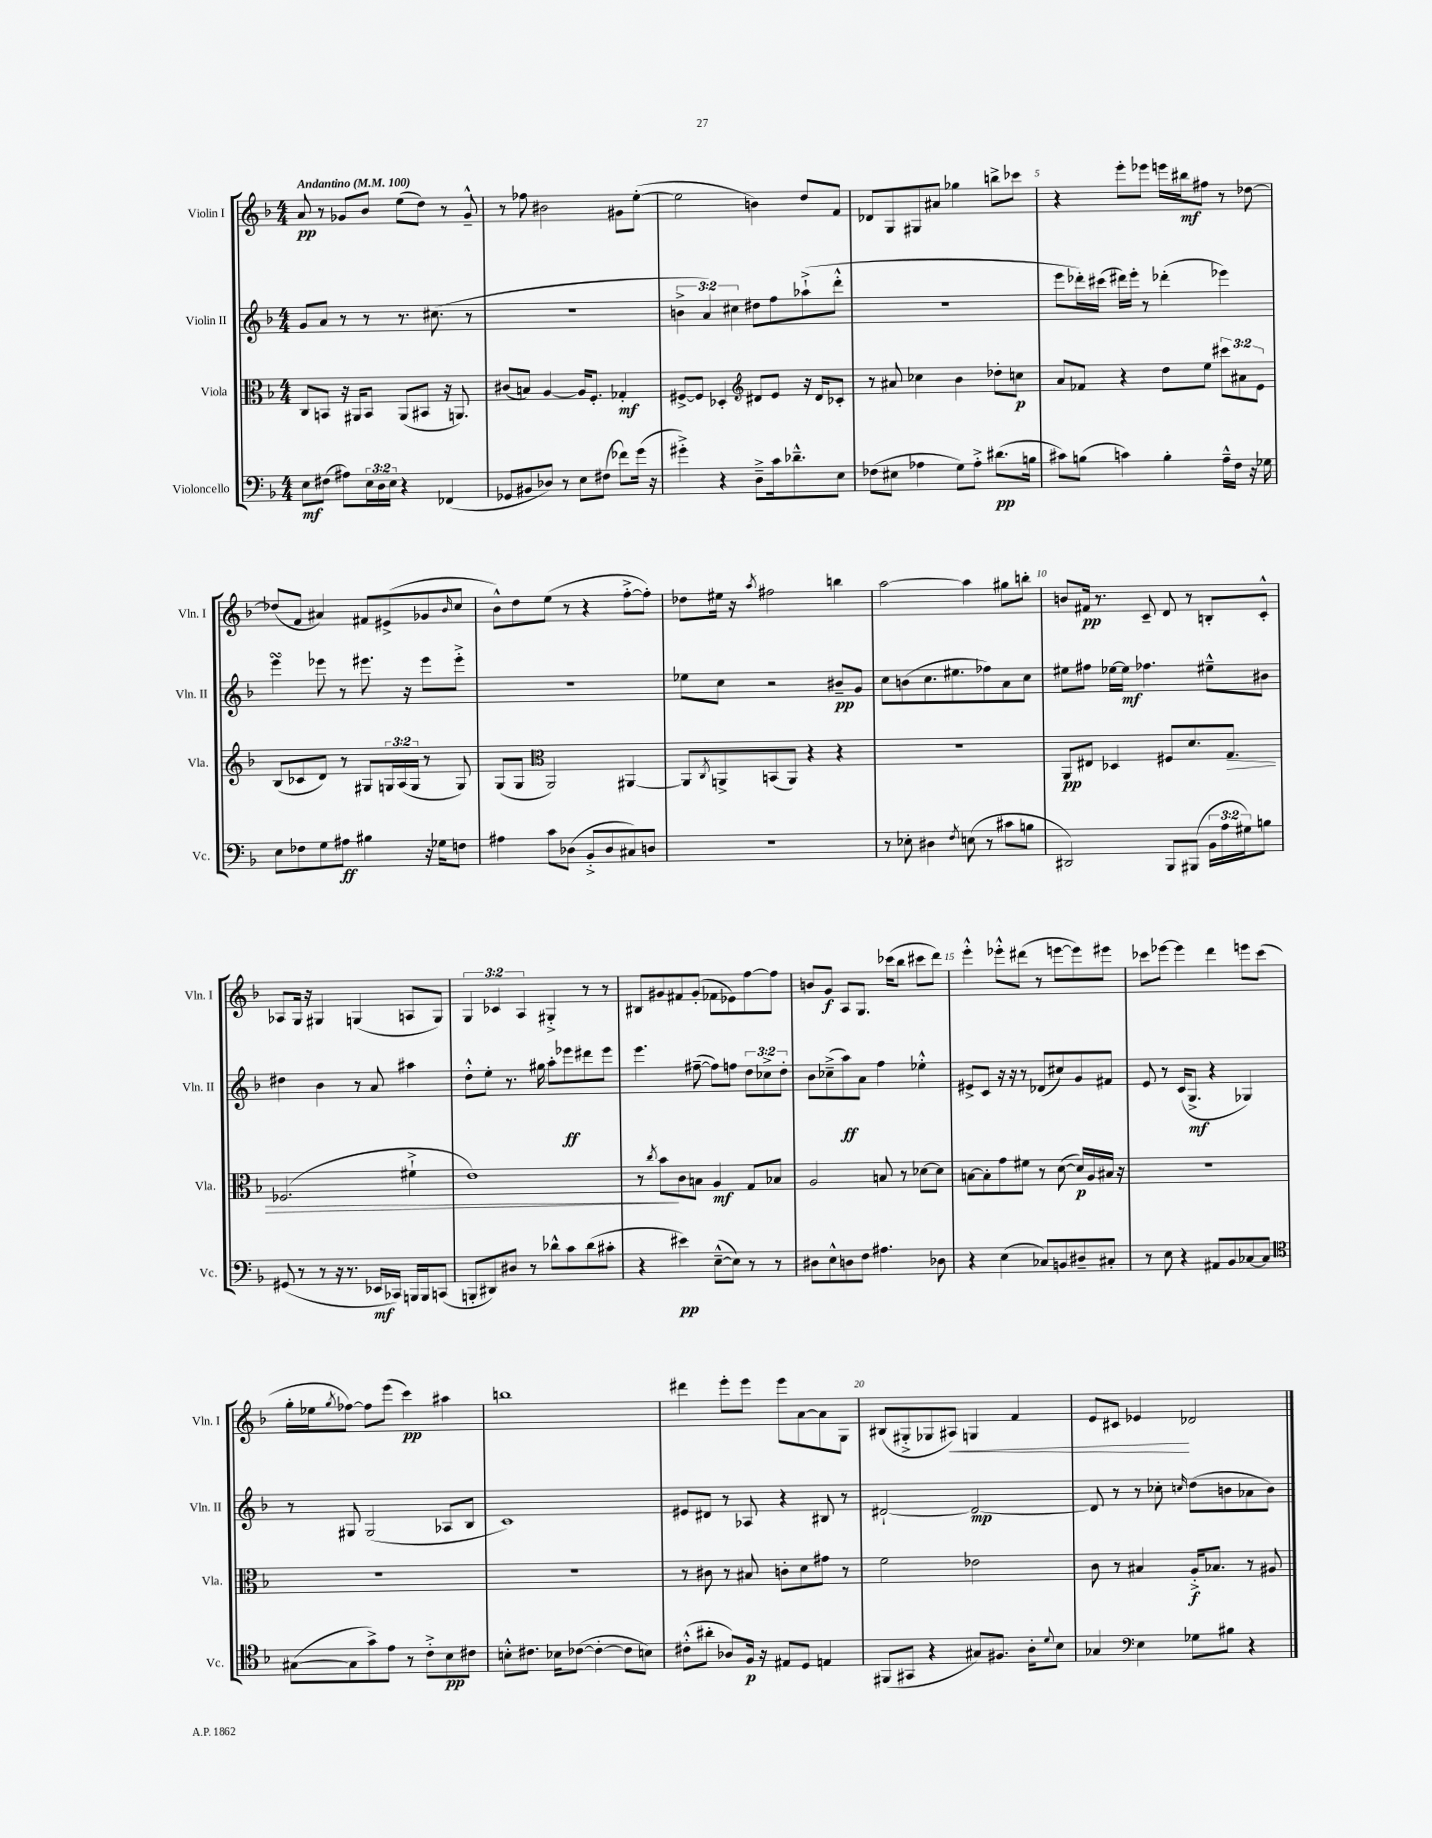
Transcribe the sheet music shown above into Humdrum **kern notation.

**kern	**kern	**kern	**kern
*staff4	*staff3	*staff2	*staff1
*clefF4	*clefC3	*clefG2	*clefG2
*k[b-]	*k[b-]	*k[b-]	*k[b-]
*M4/4	*M4/4	*M4/4	*M4/4
*MM100	*MM100	*MM100	*MM100
8E\L	8C/L	8g/L	8a/
(8F#\J	8BB/J	8a/J	8r
8A#\L)	16r	8r	8g-/L
.	16AA#/LK	.	.
24E\L	8BB/J	8r	8b-/J
24D\	.	.	.
24E\JJ	.	.	.
4r	(8AA#/L	8.r	(8ee\L
.	8BB#/J	.	8dd\J)
.	.	(8.cc#\	.
(4FF-/	16r	.	8r
.	8.AA/)	.	.
.	.	8r	8g-~^^/
=	=	=	=
8GG-/L	(8c#/L	1r	8r
8BB#/	8B/J)	.	8ff-\
8D-/J)	[4A/	.	2b#\
8r	.	.	.
8E\L	16A/]LK	.	.
.	8.F'/J	.	.
(8F#\J	.	.	.
8f-\L)	4G-'/	.	8g#\L
(16g\Jk	.	.	([8ee'\J
16r	.	.	.
=	=	=	=
4g#'^\)	[8F#^/L	6b^\	2ee\]
.	8F#/]J	.	.
.	.	6a/)	.
4r	4D-'/	.	.
.	.	6cc#\	.
*	*clefG2	*	*
8D~^\L	8d#/L	8dd#\L	4b\)
16c\k	8e/J	8ff\	.
8.d-~^^\	.	.	.
.	16r	(8aa-`^\	8dd/L
.	16d#/LK	.	.
8E\J	8c-'/J	8ddd'^^\J	8f/J
=	=	=	=
(8F-\L	8r	1r	8d-/L
8E#\J	8a#/	.	8G/
4A-\	4cc-\	.	8G#/
.	.	.	8a#/J
8G\L)	4b-\	.	4gg-\
8A-'^\J	.	.	.
(8.d#\L	8dd-'\L	.	8bb^\L
.	8cc\J	.	8ccc-\J
16B\Jk	.	.	.
=	=	=	=
8c#\L)	8a/L	8eee\L	4r
(8B\J	8f-/J	16ddd-'\L)	.
.	.	(16ccc#\JJ	.
4c\)	4r	16ddd#\LL)	8eee'\L
.	.	16eee'\JJ	.
.	.	8r	8eee-\J
4B'\	8dd\L	(4ddd-'\	16eee\LL
.	.	.	16bb#\J
.	8ee\J	.	8ff#\J
16A~^^\LL	12ccc#\L	4eee-\)	8r
16F\JJ	.	.	.
.	12a#\	.	.
16r	.	.	[8dd-\
.	12e\J	.	.
16G-\	.	.	.
=	=	=	=
8E\L	(8B-/L	4eee\	(8dd-/]L
8F-\	8c-/	.	8f/J
8G\	8d/J)	8eee-\	4a#/)
8A#\J	8r	8r	.
4B#\	8G#/L	8.eee#\	8f#/L
.	24G/L	.	(8e#^/
.	(24A/	.	.
.	.	16r	.
.	24G/JJ	.	.
16r	8r	8eee#\L	8g-/
16G-\LK	.	.	.
.	.	.	16qqb-/
8F\J	8G/)	8eee#'^\J	8cc/J
=	=	=	=
4A#\	(8G/L	1r	8b-^^\L)
.	8G/J	.	8dd\
*	*clefC3	*	*
8c\L	2AA/)	.	(8ee\J
(8D-\J	.	.	8r
8BB-'^/L	.	.	4r
8D-/	.	.	.
8C#/)	[4AA#/	.	[8ff'^\L
8D/J	.	.	8ff'\]J)
=	=	=	=
1r	8AA#/]L	8ee-\L	8dd-\L
.	8qC/	.	.
.	8AA^/	8cc\J	16ee#\Jk
.	.	.	16r
.	.	.	8qaa/
.	(8BB/	2r	2ff#\
.	8AA/J)	.	.
.	4r	.	.
.	4r	8b#~/L	4bb\
.	.	8g/J	.
=	=	=	=
8r	1r	8cc\L	[2aa\
8E-'\	.	(8b\	.
4D#\	.	8.cc\	.
.	.	8.ee#\	.
8qF/	.	.	.
(8E\	.	.	4aa\]
8r	.	8ff-\)	.
8c#\L	.	8a\	8gg#\L
8B\J	.	8cc\J	8bb'\J
=	=	=	=
2DD#/)	8AA/L	8ee#\L	8b/L
.	8E#/J	8ff#\J	16f#/Jk
.	.	.	8.r
.	4D-/	[16ee-\LL	.
.	.	16ee-\]JJ	.
.	.	4.ff-\	8c~/
8BBB-/L	8F#/L	.	8d/
(8BBB#/J	8.d/	.	8r
24BB-\LL	.	8ee#~^^\L	8B'/L
24A\	.	.	.
.	8.G/J	.	.
24G#\J)	.	.	.
8B\J	.	8b#\J	8c'^^/J
=	=	=	=
(8GG#/	(2.F-/	4dd#\	8A-/L
8r	.	.	16G/Jk
.	.	.	16r
8r	.	4b-\	4G#/
16r	.	.	.
8.r	.	.	.
.	.	8r	(4G/
16EE-/LL	.	8a/	.
16CC-/JJ)	.	.	.
16BBB/LL	4f#`^\	4aa#\	8A/L
16BBB/J	.	.	.
(8CC/J	.	.	8G/J)
=	=	=	=
8BBB'/L	1e)	8dd'^^\L	6G/
8DD#/)	.	8ee'\J	.
.	.	.	6c-/
8D#/J	.	8.r	.
.	.	.	6A/
8r	.	.	.
.	.	16gg#\	.
8d-^^\L	.	8aa'\L	4G#'^/
8c\	.	8eee-\	.
(8d-\	.	8ddd#\	8r
8c#'\J	.	8eee-\J	8r
=	=	=	=
4r	8r	4.eee\	8B#/L
.	8qcc/	.	.
.	8b-\L	.	8g#/
4e#\)	8c\	.	8f#/
.	8B\J	([8ff#~\	(8g#'/J
([8E~^^\L	4A/	8ff#\]L)	8f-\L
8E\]J)	.	8ff\J	8e-\)
8r	8G/L	12dd\L	[8ff\
.	.	12cc-^\	.
8r	8B-/J	.	8ff\]J
.	.	12dd'\J	.
=	=	=	=
8D#\L	2A/	8b-\L	8b/L
8E^^\	.	(8cc-~^\	8g/J
8D\	.	8aa\)	8A/L
8F\J	.	8a\J	8.G/J
4.A#\	8B/	4ff\	.
.	.	.	(16ccc-\LK
.	8r	.	8bb-\J
.	[8d-\L	4ee-'^^\	8ccc#\L
8D-\	8d-\]J	.	8ddd\J)
=	=	=	=
4r	[8B\L	8e#^/L	4eee'^^\
.	8B'\]	8c/J	.
(4E\	8g\	16r	8eee-'^^\L
.	.	16r	.
.	8f#\J	8r	(8ddd#\J
8C-/L)	8r	(8d-/L	8r
8BB/	([8d\	8cc#/)	[8eee\L
8D#~/	16d/]LL)	8g/	8eee\])
.	16A/	.	.
8C#'/J	16B#/JJ	8f#/J	8eee#\J
.	16r	.	.
=	=	=	=
8r	1r	8e/	8ccc-\L
8E\	.	8r	[8eee-\J
4r	.	(16c/LK	4eee-\]
.	.	8.G^/J	.
8AA#/L	.	4r	4ddd\
8BB-/	.	.	.
[8C-/	.	4G-/)	8eee\L
8C-/]J	.	.	(8ccc-\J
=	=	=	=
*clefC4	*	*	*
([8G#\L	1r	8r	16gg'\LL
.	.	.	16ee-\J
.	.	.	8qgg/
8G#\]	.	8G#/	[8ff-\J)
8g^\)	.	(2G#/	8ff-\]L
8e\J	.	.	(8eee\J
8r	.	.	4ccc\)
8c'^\L	.	.	.
8B-\	.	8A-/L	4aa#\
8c#\J	.	8B-/J	.
=	=	=	=
8B'^^\L	1r	1c)	1bb
8.c#\J	.	.	.
16B-\LK	.	.	.
([8c-\J	.	.	.
4c-'\_	.	.	.
8c-\]L	.	.	.
8B\J)	.	.	.
=	=	=	=
(8c#'^^\L	8r	8e#/L	4ddd#\
8a#'\J	8c#\	8d#/J	.
8A-/L)	8r	8r	8eee'\L
16F/Jk	8B#/	8A-/	8eee\J
16r	.	.	.
8E#/L	8c'\L	4r	8eee\L
8D/J	8d\	.	[8a\
4E/	8g#\J	8B#/	8a\]
.	8r	8r	8G\J
=	=	=	=
(8FF#/L	2f\	[2d#`/	(8B#/L
8GG#/J	.	.	8G#'^/
4r	.	.	8G-/
.	.	.	8A#/J)
8G#/L)	2e-\	2d#/_	4G/
8.F#/J	.	.	.
.	.	.	4f/
16A'\LK	.	.	.
8qqd/	.	.	.
8B-\J	.	.	.
=	=	=	=
4G-/	8c\	8d#/]	8e/L
.	8r	8r	8c#/J
*clefF4	*	*	*
4E\	4B#/	8r	4e-/
.	.	8cc-'\	.
.	.	16qqcc/	.
8G-\L	16A'^/LK	(8dd\L	2d-/
.	8.B-/J	.	.
8B#\J	.	8b\	.
4r	8r	8a-\	.
.	8A#/	8b\J)	.
==	==	==	==
*-	*-	*-	*-
